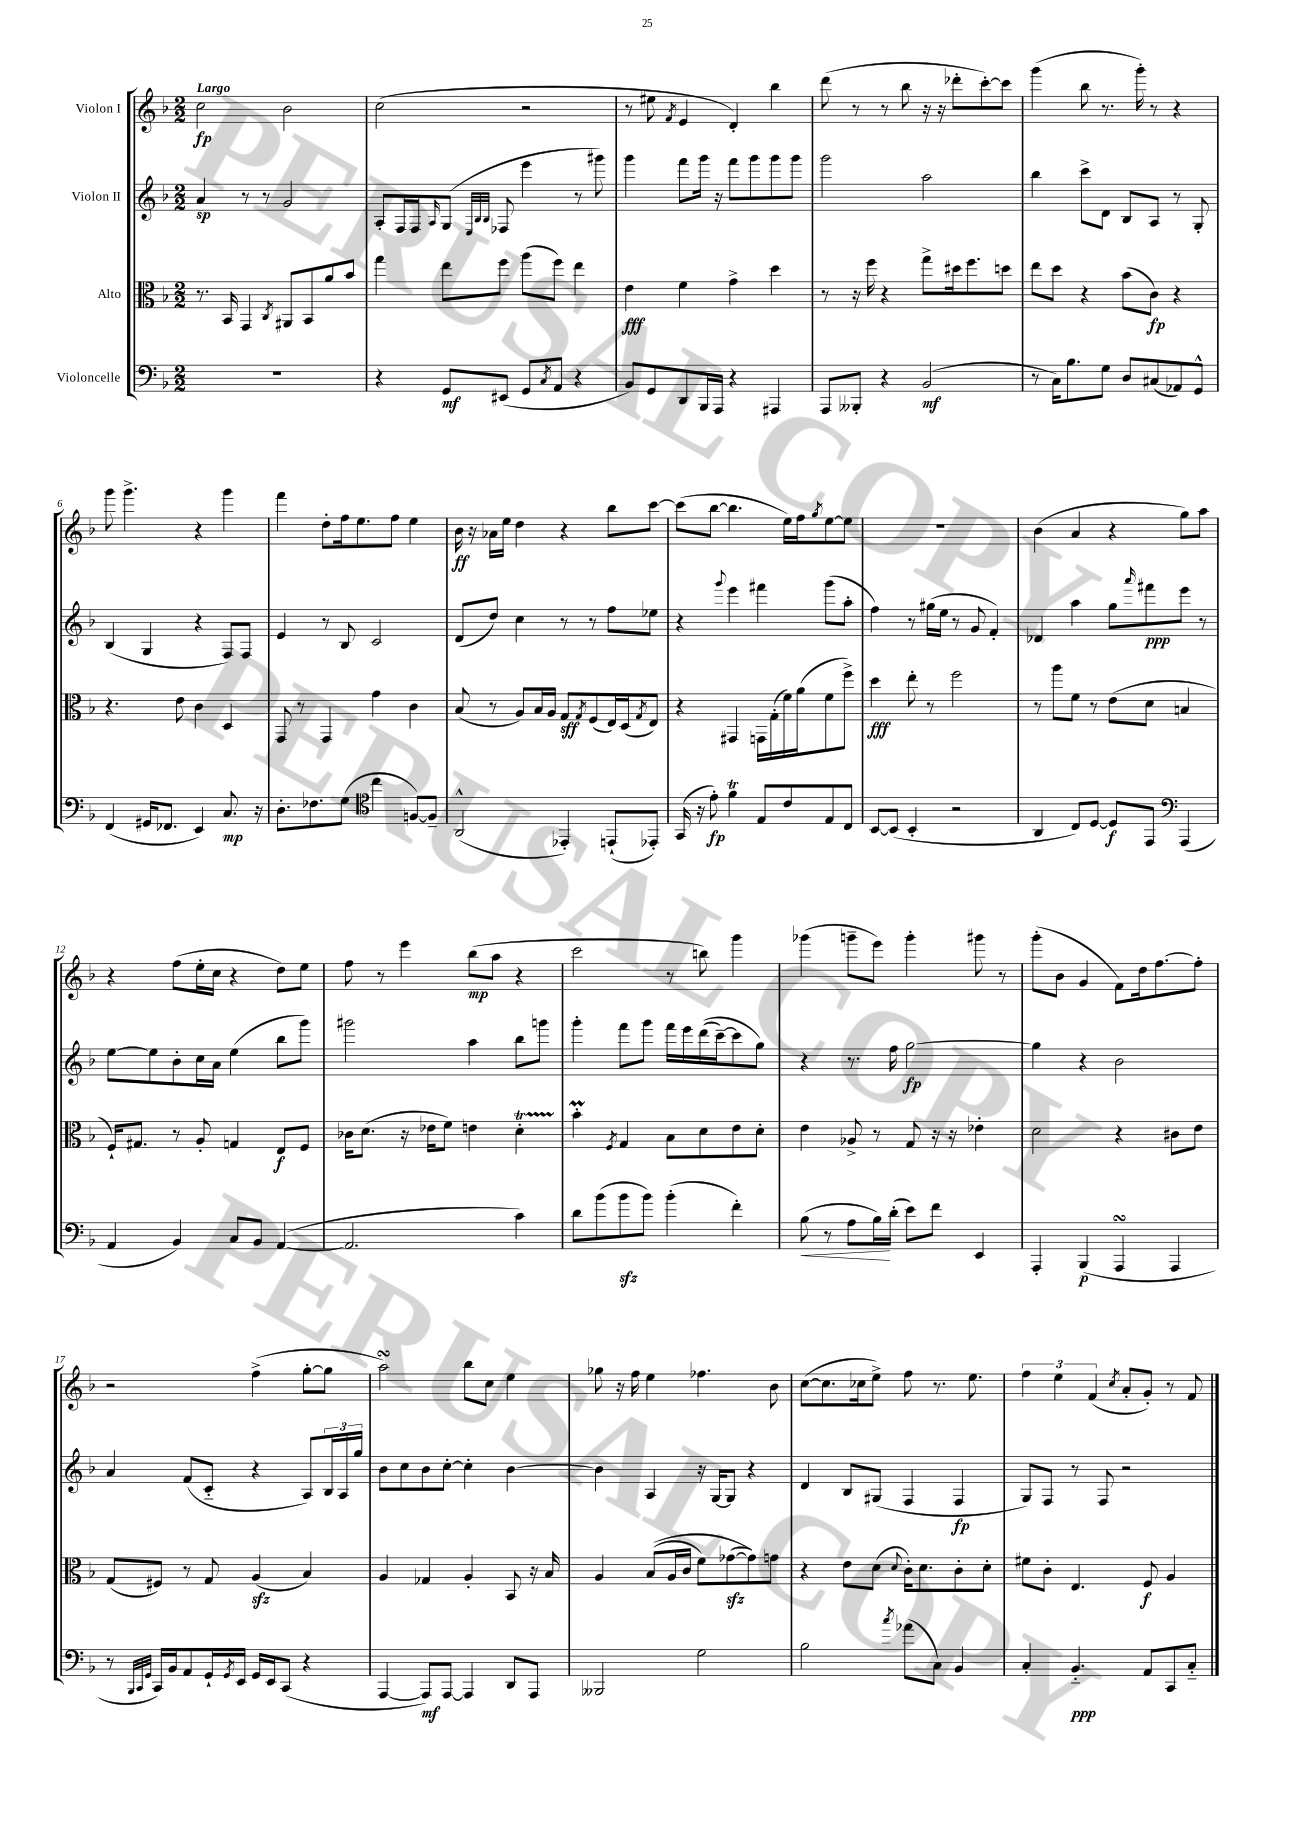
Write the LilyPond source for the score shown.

<<
\new StaffGroup <<
\new Staff = "s0" \with { instrumentName = "Violon I" } {
    \clef treble \key f \major \numericTimeSignature \time 2/2 \tempo "Largo"
    c''2\fp bes'2 |
    c''2( r2 |
    r8 eis''8 \acciaccatura { f'8 } e'4 d'4-.) bes''4 |
    d'''8( r8 r8 bes''8 r16 r16 des'''8-. c'''8~-.) c'''8 |
    g'''4( bes''8 r8. g'''16-.) r8 r4 |
    g'''8 g'''4.-> r4 g'''4 |
    f'''4 d''8-. f''16 e''8. f''8 e''4 |
    bes'16\ff r16 aes'16 e''16 d''4 r4 bes''8 c'''8~ |
    c'''8( bes''8~ bes''4. e''16) f''16 \acciaccatura { g''8 } e''8~ e''8 |
    R1 |
    bes'4( a'4 r4 g''8) a''8 |
    r4 f''8( e''16-. c''16 r4 d''8) e''8 |
    f''8 r8 e'''4 bes''8\mp( a''8 r4 |
    c'''2 r8 b''8) g'''4 |
    ges'''4( g'''8-- e'''8) g'''4-. gis'''8 r8 |
    g'''8-.( bes'8 g'4 f'8) d''16 f''8.~ f''8-. |
    r2 f''4->( g''8~-. g''8 |
    a''2\turn) bes''8 c''8 e''4 |
    ges''8 r16 f''16 e''4 fes''4. bes'8 |
    c''8~( c''8. ces''16 e''8->) f''8 r8. e''8. |
    \tuplet 3/2 { f''4 e''4 f'4( } \acciaccatura { c''8 } a'8-. g'8-.) r8 f'8 \bar "|." |
}
\new Staff = "s1" \with { instrumentName = "Violon II" } {
    \clef treble \key f \major \numericTimeSignature \time 2/2
    a'4\sp r8 r8 g'2 |
    a8-. f16 f16 \grace { a16 } g8( \grace { e32 bes32 bes32 } fes8 e'''4 r8 gis'''8) |
    g'''4 f'''8 g'''16 r16 f'''8 g'''8 g'''8 g'''8 |
    g'''2 a''2 |
    bes''4 c'''8-> d'8 bes8 a8 r8 g8-. |
    bes4( g4 r4 f8) f8 |
    e'4 r8 bes8 c'2 |
    d'8( d''8) c''4 r8 r8 f''8 ees''8 |
    r4 \appoggiatura { g'''8 } e'''4 fis'''4 g'''8( a''8-. |
    f''4) r8 gis''16( e''16 r8 g'8 f'4-.) |
    des'4 a''4 g''8 \grace { a'''16 } fis'''8\ppp e'''8 r8 |
    e''8~ e''8 bes'8-. c''16 a'16 e''4( bes''8 g'''8) |
    gis'''2 a''4 bes''8 g'''8 |
    g'''4-. f'''8 g'''8 f'''16 e'''16 d'''16(\( c'''16~--) c'''8 g''8\) |
    r4 r8. f''16 g''2~\fp |
    g''4 r4 bes'2 |
    a'4 f'8( c'8-_ r4 a8) \tuplet 3/2 { bes16 a16 g''16 } |
    bes'8 c''8 bes'8 c''8~-. c''4-. bes'4~ |
    bes'4 a4 r16 g16~ g8 r4 |
    d'4 bes8 gis8( f4 f4\fp |
    g8) f8 r8 f8 r2 \bar "|." |
}
\new Staff = "s2" \with { instrumentName = "Alto" } {
    \clef alto \key f \major \numericTimeSignature \time 2/2
    r8. bes,16 g,4 \acciaccatura { c8 } ais,8 bes,8 a'8 bes'8 |
    g''4 e''8 f''8 a''8( f''8) e''4 |
    e'4\fff f'4 g'4-> d''4 |
    r8 r16 f''16 r4 g''8-> dis''16 f''8. d''8 |
    e''8 d''8 r4 bes'8( c'8\fp) r4 |
    r4. e'8 c'4 d4 |
    g,8 r8 g,4 g'4 c'4 |
    bes8( r8 a8) bes16 a16 g8\sff \acciaccatura { g8 } f8( e16) d16( \acciaccatura { g8 } e8) |
    r4 gis,4 g,16 g16-.( f'16) a'16( f'8 f''8->) |
    d''4\fff e''8-. r8 f''2 |
    r8 a''8 f'8 r8 e'8( d'8 b4 |
    f16-!) gis8. r8 a8-. g4 e8\f f8 |
    ces'16 d'8.( r16 ees'16 f'8) e'4 d'4-.\startTrillSpan |
    bes'4-.\prall\stopTrillSpan \acciaccatura { f8 } g4 bes8 d'8 e'8 d'8-. |
    e'4 aes8-> r8 g8 r16 r16 ees'4-. |
    d'2 r4 cis'8 e'8 |
    g8( fis8) r8 g8 a4\sfz( bes4) |
    a4 ges4 a4-. bes,8 r16 bes16 |
    a4 bes8(\( a16 c'16 f'8) ges'8~\sfz( ges'8)\) g'8 |
    r4 e'8 d'8( \appoggiatura { d'8 } c'16-.) d'8. c'8-. d'8-. |
    fis'8 c'8-. e4. f8\f a4 \bar "|." |
}
\new Staff = "s3" \with { instrumentName = "Violoncelle" } {
    \clef bass \key f \major \numericTimeSignature \time 2/2
    R1 |
    r4 g,8\mf eis,8( g,8 \acciaccatura { c8 } a,8 r4 |
    bes,8) g,8 d,8 bes,,16 a,,16 r4 ais,,4 |
    a,,8 beses,,8-. r4 bes,2\mf( |
    r8 c16) bes8. g8 d8 cis8( aes,8) g,8-^ |
    f,4( gis,16 fes,8. e,4) c8.\mp r16 |
    d8.-. fes8. g8( \clef tenor c''4 f8~) f8-- |
    a,2-^( ees,4-.) e,8-!( ees,8-.) |
    g,16( r16 e'8-.\fp) f'4\trill e8 c'8 e8 c8 |
    bes,8~ bes,8( bes,4-. r2 |
    a,4 c8) d8~ d8\f e,8 \clef bass a,,4( |
    a,4 bes,4) c8 bes,8 a,4~( |
    a,2. c'4) |
    d'8 bes'8( bes'8\sfz bes'8) bes'4-.( f'4-.) |
    bes8\<( r8 a8 bes16\!) d'16-.( e'8) f'8 e,4 |
    a,,4-. bes,,4\p( a,,4\turn a,,4 |
    r8 \grace { bes,,32 c,32 g,32 } c,16) bes,16 a,8 g,16-! \acciaccatura { g,8 } e,16 g,16 e,16 c,8( r4 |
    a,,4~ a,,8\mf) a,,8~ a,,4 d,8 a,,8 |
    beses,,2 g2 |
    bes2 \acciaccatura { c''8 } aes'8( c8) bes,4 |
    c4-. bes,4.-_\ppp a,8 c,8 c8-_ \bar "|." |
}
>>
>>
